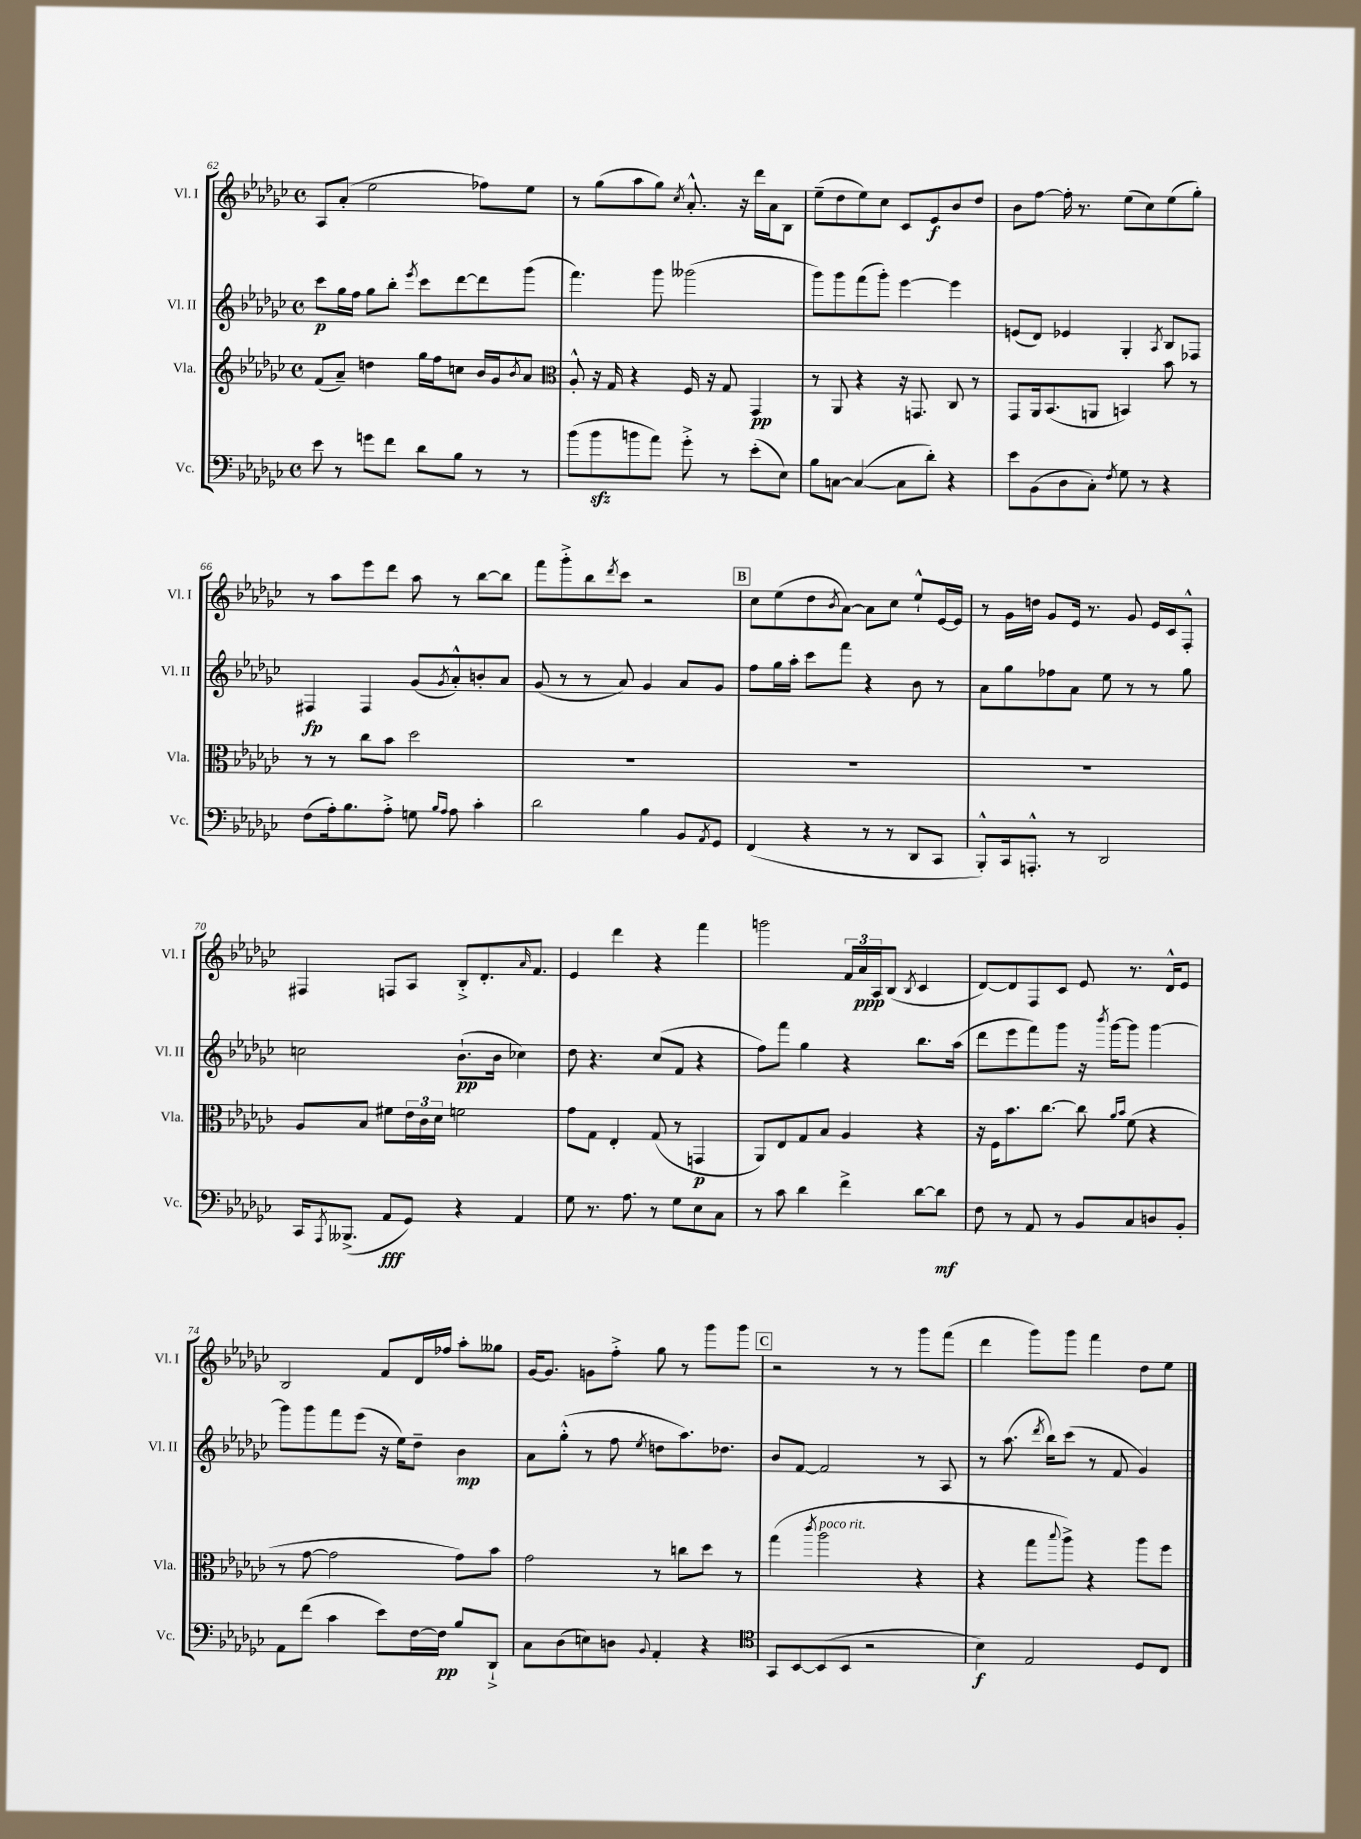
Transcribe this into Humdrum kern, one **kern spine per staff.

**kern	**kern	**kern	**kern
*staff4	*staff3	*staff2	*staff1
*clefF4	*clefG2	*clefG2	*clefG2
*k[b-e-a-d-g-c-]	*k[b-e-a-d-g-c-]	*k[b-e-a-d-g-c-]	*k[b-e-a-d-g-c-]
*M4/4	*M4/4	*M4/4	*M4/4
*met(c)	*met(c)	*met(c)	*met(c)
8e-	(8f	8ccc-	8A-
8r	8a-~)	16gg-	(8a-'
.	.	16ff	.
8g	4dd	8gg-	2ee-
8f	.	8bb-'	.
.	.	8qeee-	.
8d-	16gg-	8ccc-	.
.	16ff	.	.
8B-	8cc	[8ddd-	.
8r	16b-	8ddd-]	8ff-)
.	16g-	.	.
.	8qb-	.	.
8r	8a-	(8ggg-	8ee-
=	=	=	=
*	*clefC3	*	*
(8b-	8A-'^^	4.fff)	8r
8b-	16r	.	(8gg-
.	16G-	.	.
8b	4r	.	8aa-
8a-)	.	8ggg-	8gg-)
.	.	.	8qcc-
8g-'^	16F	(2ggg--	8.a-'^^
.	16r	.	.
8r	8G-	.	.
.	.	.	16r
(8e-'	4GG-	.	16ddd-
.	.	.	16a-
8E-)	.	.	8B-
=	=	=	=
8B-	8r	8ggg-)	(8ee-~
[8C	8AA-	8ggg-	8dd-
(4C_	4r	(8fff	8ee-)
.	.	8ggg-')	8cc-
8C]	16r	[4eee-	8c-
.	8.GG	.	.
8d-')	.	.	8e-
4r	8C-	4eee-]	8b-
.	8r	.	8dd-
=	=	=	=
8e-	8GG-	(8e	8b-
(8BB-	16AA-	8d-)	[8ff
.	(8.BB-	.	.
8D-	.	4e-	16ff']
.	.	.	8.r
8C-')	8AA	.	.
8qF	.	.	.
8G-	4BB)	4G-'	(8ee-
8r	.	.	8cc-)
.	.	8qA-	.
4r	8b-	8B-	(8ee-
.	8r	8F-	8gg-')
=	=	=	=
(8F	8r	4F#	8r
16A-')	8r	.	8aa-
8.B-	.	.	.
.	8cc-	4F#	8eee-
8A-'^	8b-	.	8ddd-
8G	2dd-	(8g-	8aa-
16qqB-	.	.	.
16qqA-	.	8qg-	.
8A-	.	8a-'^^)	8r
4c-'	.	8b'	[8bb-
.	.	8a-	8bb-]
=	=	=	=
2d-	1r	(8g-	8fff
.	.	8r	8ggg-'^
.	.	8r	8bb-
.	.	.	8qddd-
.	.	8a-)	8ccc-
4B-	.	4g-	2r
8BB-	.	8a-	.
8qAA-	.	.	.
8GG-	.	8g-	.
=	=	=	=
(4FF	1r	8ff	8cc-
.	.	16gg-	(8ee-
.	.	16aa-'	.
4r	.	8ccc-	8dd-
.	.	.	8qb-
.	.	8fff	[8a-)
8r	.	4r	8a-]
8r	.	.	8cc-
8DD-	.	8b-	8ee-`^^
8CC-	.	8r	[16e-
.	.	.	16e-]
=	=	=	=
8BBB-'^^)	1r	8a-	8r
16CC-	.	8gg-	16g-
8.AAA'^^	.	.	16dd
.	.	8ff-	8g-
8r	.	8a-	16e-
.	.	.	8.r
2DD-	.	8ee-	.
.	.	8r	8g-
.	.	8r	16e-
.	.	.	16c-
.	.	8gg-	8F'^^
=	=	=	=
16CC-	8A-	2cc	4F#
8qAAA-	.	.	.
(8.BBB--^	.	.	.
.	8B-	.	.
8AA-	8f#	.	8F
8GG-)	24e-	.	8A-
.	24c-	.	.
.	24d-	.	.
4r	2f	(8.b-`	8B-'^
.	.	.	8.d-'
.	.	16b-	.
4AA-	.	4cc-)	.
.	.	.	16qqa-
.	.	.	8.f
=	=	=	=
8G-	8g-	8dd-	4e-
8.r	8G-	4.r	.
.	4E-'	.	4ddd-
8.A-	.	.	.
8r	(8G-	(8cc-	4r
8G-	8r	8f	.
8E-	4GG	4r	4fff
8C-	.	.	.
=	=	=	=
8r	8AA-)	8ff)	2ggg
8c-	8E-	8fff	.
4d-	8G-	4gg-	.
.	8B-	.	.
4f^	4A-	4r	24f
.	.	.	24a-
.	.	.	24A-
.	.	.	(8B-
.	.	.	8qB-
[8d-	4r	8.bb-	4c-
8d-]	.	.	.
.	.	(16aa-	.
=	=	=	=
8F	16r	8ddd-	[8d-)
.	16F	.	.
8r	8.b-	8eee-	8d-]
8AA-	.	8fff)	8F
.	[8.cc-	.	.
8r	.	8ggg-	8c-
8BB-	8cc-]	16r	8e-
.	.	8qbbb-	.
.	.	[16ggg-	.
.	16qqa-	.	.
.	16qqb-	.	.
8C-	(8f	8ggg-]	8.r
8D	4r	[4ggg-	.
.	.	.	16d-^^
8BB-'	.	.	8e-
=	=	=	=
8AA-	8r	8ggg-]	2B-
(8f	[8g-	8ggg-	.
4c-	2g-]	8fff	.
.	.	(8eee-	.
8e-)	.	16r	8f
.	.	16ee-)	.
[16F	.	8dd-~	16d-
16F]	.	.	16ff-
8B-	8g-)	4b-	8aa-'
8DD-`^	8b-	.	8gg--
=	=	=	=
8C-	2g-	8a-	[16g-
.	.	.	8.g-]
(8D-	.	(8gg-'^^	.
8E)	.	8r	8g
8D	.	8ff	8ff'^
8qqBB-	.	8qee-	.
4AA-'	8r	8dd	8gg-
.	8cc	8.aa-)	8r
4r	8dd-	.	8ggg-
.	.	8.dd-	.
.	8r	.	8ggg-
=	=	=	=
*clefC4	*	*	*
8GG-	(4gg-	8b-	2r
[8BB-	.	[8f	.
.	8qccc-	.	.
(8BB-]	2aa-	2f]	.
8BB-	.	.	.
2r	.	.	8r
.	.	.	8r
.	4r	8r	8ggg-
.	.	8A-	(8fff
=	=	=	=
4B-)	4r	8r	4ddd-
.	.	(8.aa-	.
2E-	8gg-	.	8ggg-)
.	.	8qddd-	.
.	.	16bb-)	.
.	8qqbb-	.	.
.	8aa-^)	(8ccc-	8ggg-
.	4r	8r	4fff
.	.	8f	.
8D-	8aa-	4g-)	8dd-
8C-	8ff	.	8ee-
==	==	==	==
*-	*-	*-	*-
